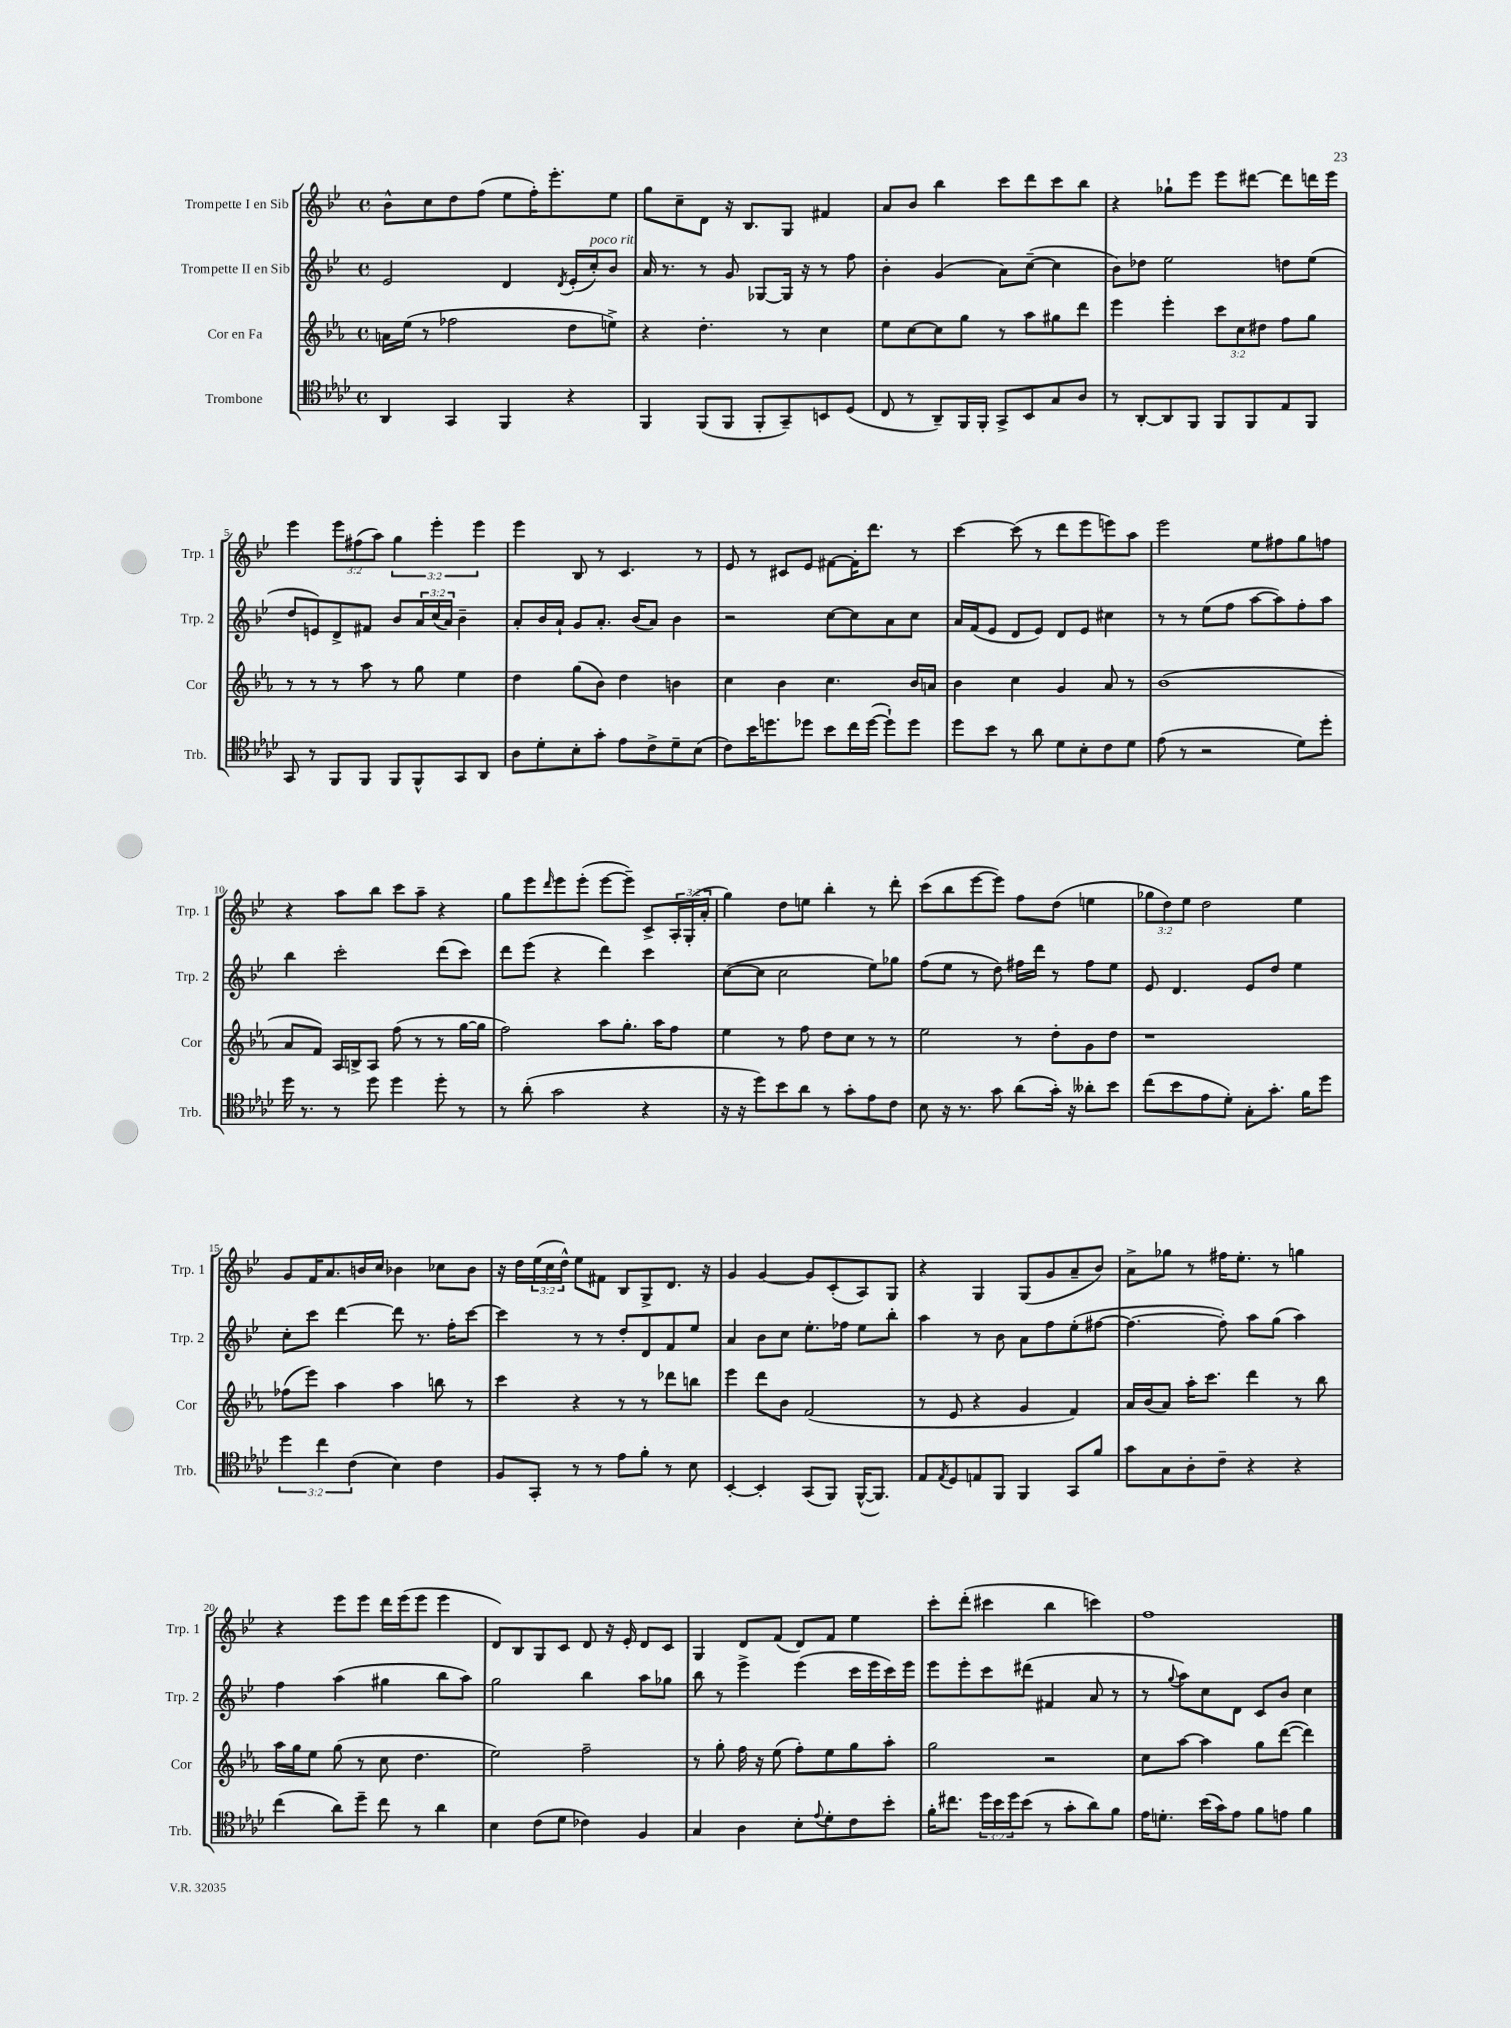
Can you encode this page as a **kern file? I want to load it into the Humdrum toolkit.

**kern	**kern	**kern	**kern
*part4	*part3	*part2	*part1
*staff4	*staff3	*staff2	*staff1
*I"Trombone	*I"Cor en Fa	*I"Trompette II en Sib	*I"Trompette I en Sib
*I'Trb.	*I'Cor	*I'Trp. 2	*I'Trp. 1
*clefC4	*clefG2	*clefG2	*clefG2
*k[b-e-a-d-]	*k[b-e-a-]	*k[b-e-]	*k[b-e-]
*M4/4	*M4/4	*M4/4	*M4/4
*met(c)	*met(c)	*met(c)	*met(c)
=1	=1	=1	=1
4AA-/	16an\LL	2e-/	8b-^^\L
.	(16ee-\JJ	.	.
.	8r	.	8cc\
4GG/	2ff-X\	.	8dd\
.	.	.	(8ff\J
4FF/	.	4d/	8ee-\L
.	.	.	16ff'\K)
.	.	.	8.eee-'\
.	.	8qd/	.
4r	8dd\L	(16e-'/LL	.
!	!	!LO:TX:a:i:t=poco rit.	!
.	.	16cc'/J)	.
.	8een^\J)	8b-/J	8ee-\J
=2	=2	=2	=2
4FF/	4r	16a/	8gg\L
.	.	8.r	.
.	.	.	8cc~\
(8FF/L	4.dd'\	8r	8d\J
8FF/J	.	8g/	16r
.	.	.	8.B-/L
8FF'/L	.	[8G-X/L	.
8GG~/)	8r	16G-/Jk]	8G/J
.	.	16r	.
8BBn/	4cc\	8r	4f#X/
(8D-/J	.	8ff\	.
=3	=3	=3	=3
8C/	8ee-\L	4b-'\	8a/L
8r	[8cc\	.	8b-/J
8AA-~/L)	8cc\]	(4g/	4bb-\
16FF/L	8gg\J	.	.
16FF'/JJ	.	.	.
8GG^/L	8r	8a\L)	8ccc\L
8BB-/	8aa-\L	([8cc~\J	8ddd\
8G/	8gg#X\	4cc\]	8ccc\
8A-/J	8ddd\J	.	8bb-\J
=4	=4	=4	=4
8r	4eee-\	8b-\L)	4r
[8AA-'/L	.	8dd-X\J	.
8AA-/]	4eee-'\	2ee-\	8gg-X`\L
8FF/J	.	.	8eee-\J
8FF/L	12ccc\L	.	8eee-\L
.	12cc\	.	.
8FF/	.	.	[8ddd#X\J
.	12dd#X\J	.	.
8E-/	8ff\L	8ddn\L	8ddd#\L]
8FF/J	8gg\J	(8ee-\J	16dddn\L
.	.	.	16eee-\JJ
!!LO:LB:g=z
=5	=5	=5	=5
8GG/	8r	8dd/L	4eee-\
8r	8r	8en/)	.
8FF/L	8r	8d^/	12eee-\L
.	.	.	(12ff#X\
8FF/J	8aa-\	8f#X/J	.
.	.	.	12aa\J)
8FF/L	8r	8b-/L	6gg\
8FF^^/	8gg\	24a/L	.
.	.	(24cc/	6eee-'\
.	.	24a/JJ)	.
8GG/	4ee-\	4b-~\	.
.	.	.	6eee-\
8AA-/J	.	.	.
=6	=6	=6	=6
8A-\L	4dd\	8a'/L	4eee-\
8d-'\	.	16b-/L	.
.	.	16a`/JJ	.
8B-'\	(8gg\L	8g/L	8B-/
8g'\J	8b-\J)	8.a'/J	8r
8e-\L	4dd\	.	4.c/
.	.	(16b-/KL	.
8c^\	.	8a/J)	.
8d-~\	4bn\	4b-\	.
(8B-\J	.	.	8r
=7	=7	=7	=7
8c\L)	4cc\	2r	8e-/
16b-\K	.	.	8r
8.ddn\	.	.	.
.	4b-\	.	8c#X/L
8dd-X\J	.	.	8e-/J
8b-\L	4.cc\	[8cc\L	[8f#X\L
16cc\L	.	8cc\]	16f#'\K]
([16dd-\JJ	.	.	8.ddd\J
8dd-`\L])	.	8a\	.
8dd-\J	16b-/LL	8cc\J	8r
.	16an/JJ	.	.
=8	=8	=8	=8
8dd-\L	4b-\	16a/LL	[4ccc\
.	.	(16f/J	.
8b-\J	.	8e-/J	.
8r	4cc\	8d/L	(8ccc\]
8a-\	.	8e-/J)	8r
8d-\L	4g/	8d/L	8ddd\L
8B-'\	.	8e-/J	8eee-\
8c\	8a-/	4cc#X\	8eeen\)
8d-\J	8r	.	8aa\J
=9	=9	=9	=9
(8e-\	(1b-	8r	2eee-\
8r	.	8r	.
2r	.	(8ee-\L	.
.	.	8ff\J	.
.	.	[8aa\L	8ee-\L
.	.	8aa\])	8ff#X\
8d-\L)	.	8ff'\	8gg\
8dd-'\J	.	8aa\J	8ffn\J
!!LO:LB:g=z
=10	=10	=10	=10
16dd-\	8a-/L	4bb-\	4r
8.r	.	.	.
.	8f/J)	.	.
8r	16A-/LL	2ccc'\	8aa\L
.	16Bn^/J	.	.
8dd-\	8A-/J	.	8bb-\J
4dd-\	(8ff\	.	8ccc\L
.	8r	.	8aa~\J
8dd-'\	8r	(8ddd\L	4r
8r	[16gg\LL	8ccc\J)	.
.	16gg\JJ]	.	.
=11	=11	=11	=11
8r	2ff\)	8ddd\L	8gg\L
(8a-'\	.	(8eee-\J	8eee-\
.	.	.	16qqddd/
2g\	.	4r	8eee-\
.	.	.	(8eee-'\J
.	8aa-\L	4ddd\)	[8eee-\L
.	8.gg'\J	.	8eee-~\J])
4r	.	4ccc\	8c^/L
.	16aa-\KL	.	.
.	8ff\J	.	24A'/L
.	.	.	(24G'/
.	.	.	24a'/JJ
=12	=12	=12	=12
16r	4ee-\	([8cc\L	4gg\)
16r	.	.	.
8dd-\L)	.	8cc\J]	.
8b-\	8r	2cc\	8dd\L
8a-\J	8ff\	.	8een\J
8r	8dd\L	.	4bb-'\
8g'\L	8cc\J	.	.
8e-\	8r	8ee-\L)	8r
8c\J	8r	8gg-X\J	8ddd'\
=13	=13	=13	=13
8B-\	2ee-\	(8ff\L	(8ccc\L
16r	.	8ee-\J	8bb-\
8.r	.	.	.
.	.	8r	[8eee-\
8g\	.	8dd\)	8eee-\J])
(8a-\L	8r	16ff#X\LL	8ff\L
.	.	16ddd\JJ	.
16g'\Jk)	8dd'\L	8r	(8dd\J
16r	.	.	.
8a--X'\L	8g\	8ff#\L	4een\
8b-\J	8dd\J	8ee-\J	.
=14	=14	=14	=14
(8cc\L	1r	8e-/	12gg-X\L
.	.	.	12dd\)
8b-\	.	4.d/	.
.	.	.	12ee-\J
8e-\	.	.	2dd\
8d-'\J)	.	.	.
8G'\L	.	8e-/L	.
8.g'\J	.	8dd/J	.
.	.	4ee-\	4ee-\
16f\KL	.	.	.
8dd-\J	.	.	.
!!LO:LB:g=z
=15	=15	=15	=15
6dd-\	(8ff-X\L	8cc'\L	8g/L
.	8eee-\J)	8ccc\J	16f/K
6cc\	.	.	.
.	.	.	8.a/
.	4aa-\	[4ddd\	.
(6c\	.	.	.
.	.	.	16bn/L
.	.	.	16cc/JJ
4B-\)	4aa-\	8ddd\]	4b-X\
.	.	8.r	.
4c\	8bbn\	.	8cc-X\L
.	.	16ff'\KL	.
.	8r	[8ccc\J	8b-\J
=16	=16	=16	=16
8F/L	4ccc\	4ccc\]	16r
.	.	.	16dd\LL
8GG'/J	.	.	(24ee-\
.	.	.	24cc\
.	.	.	24dd^^\JJ)
8r	4r	8r	8ee-\L
8r	.	8r	8f#X\J
8e-\L	8r	8dd'/L	8B-/L
8f'\J	8r	8d/	8G^/
8r	8ddd-X\L	8f/	8.d/J
8B-\	8bbn\J	8ee-/J	.
.	.	.	16r
=17	=17	=17	=17
[4BB-'/	4eee-\	4a/	4g/
4BB-'/]	8ddd\L	8b-\L	[4g/
.	8b-\J	8cc\J	.
(8GG/L	(2f/	8.ee-'\L	8g/L]
8FF/J)	.	.	(8c'/
.	.	16ff-X\Jk	.
([16FF^^/KL	.	8ee-\L	8A/)
8.FF/J])	.	.	.
.	.	8bb-'\J	8G/J
=18	=18	=18	=18
8E-/L	8r	4aa\	4r
8qE-/	.	.	.
8D-/	8e-/	.	.
8En/	4r	8r	4G/
8FF/J	.	8b-\	.
4FF/	4g/	8a\L	(8G/L
.	.	8ff\	8g/
8GG/L	4f/)	(8ee-'\	8a~/
8f/J	.	[8ff#X\J	8b-/J)
=19	=19	=19	=19
8g\L	16a-/LL	4.ff#\_	8a^\L
.	(16b-/J	.	.
8G\	8a-/J)	.	8gg-X\J
8A-'\	16aa-'\KL	.	8r
.	8.ccc\J	.	.
8c~\J	.	8ff#'\])	16ff#X\KL
.	.	.	8.ee-'\J
4r	4ddd\	8aa\L	.
.	.	(8gg\J	8r
4r	8r	4aa\)	4ggn\
.	8bb-\	.	.
!!LO:LB:g=z
=20	=20	=20	=20
(4cc\	16aa-\LL	4ff\	4r
.	16gg\J	.	.
.	8ee-\J	.	.
8a-\L)	(8gg\	(4aa\	8eee-\L
8dd-~\J	8r	.	8eee-\J
8cc\	8cc\	4gg#X\	16ddd\LL
.	.	.	(16eee-\J
8r	4.dd\	.	8eee-\J
4a-\	.	8bb-\L	4eee-\
.	.	8aa\J)	.
=21	=21	=21	=21
4B-\	2ee-\)	2gg\	8d/L)
.	.	.	8B-/
(8c\L	.	.	8G/
8d-\J	.	.	8c/J
4c-X\)	2ff~\	4bb-\	8d/
.	.	.	16r
.	.	.	16e-'/
4F/	.	8aa\L	8d/L
.	.	8gg-X\J	8c/J
=22	=22	=22	=22
4G/	8r	8bb-\	4G/
.	8gg'\	8r	.
4A-\	16ff\	4eee-^\	8d/L
.	16r	.	.
.	(8ee-\	.	(8f/J
8B-'\L	8ff'\L)	(4eee-\	8d/L)
8qqe-/	.	.	.
8d-'\	8ee-\	.	8f/J
8c\	8gg\	16ccc\LL	4ee-\
.	.	16eee-\	.
8b-'\J	8aa-'\J	16ccc\)	.
.	.	16eee-\JJ	.
=23	=23	=23	=23
16f'\KL	2gg\	8eee-\L	8ccc'\L
8.cc#X\J	.	.	.
.	.	8eee-'\	(8ddd'\J
24dd-\LL	.	8ccc\	4ccc#X\
24b-\	.	.	.
24dd-\J	.	.	.
(8b-\J	.	(8ddd#X\J	.
8r	2r	4f#X/	4bb-\
8g'\L	.	.	.
8a-\)	.	8a/	4cccn\)
8f\J	.	8r	.
=24	=24	=24	=24
16e-\KL	8cc\L	8r	1ff
8.dn'\J	.	.	.
.	.	8qqgg/	.
.	[8aa-\J	8aa\L)	.
(16b-\LL	4aa-\]	8cc\	.
16g\J)	.	.	.
8e-\J	.	8d\J	.
8f\L	8gg\L	8c/L	.
8en\J	([8ddd\J	8b-/J	.
4f\	4ddd\])	4cc\	.
==	==	==	==
*-	*-	*-	*-
